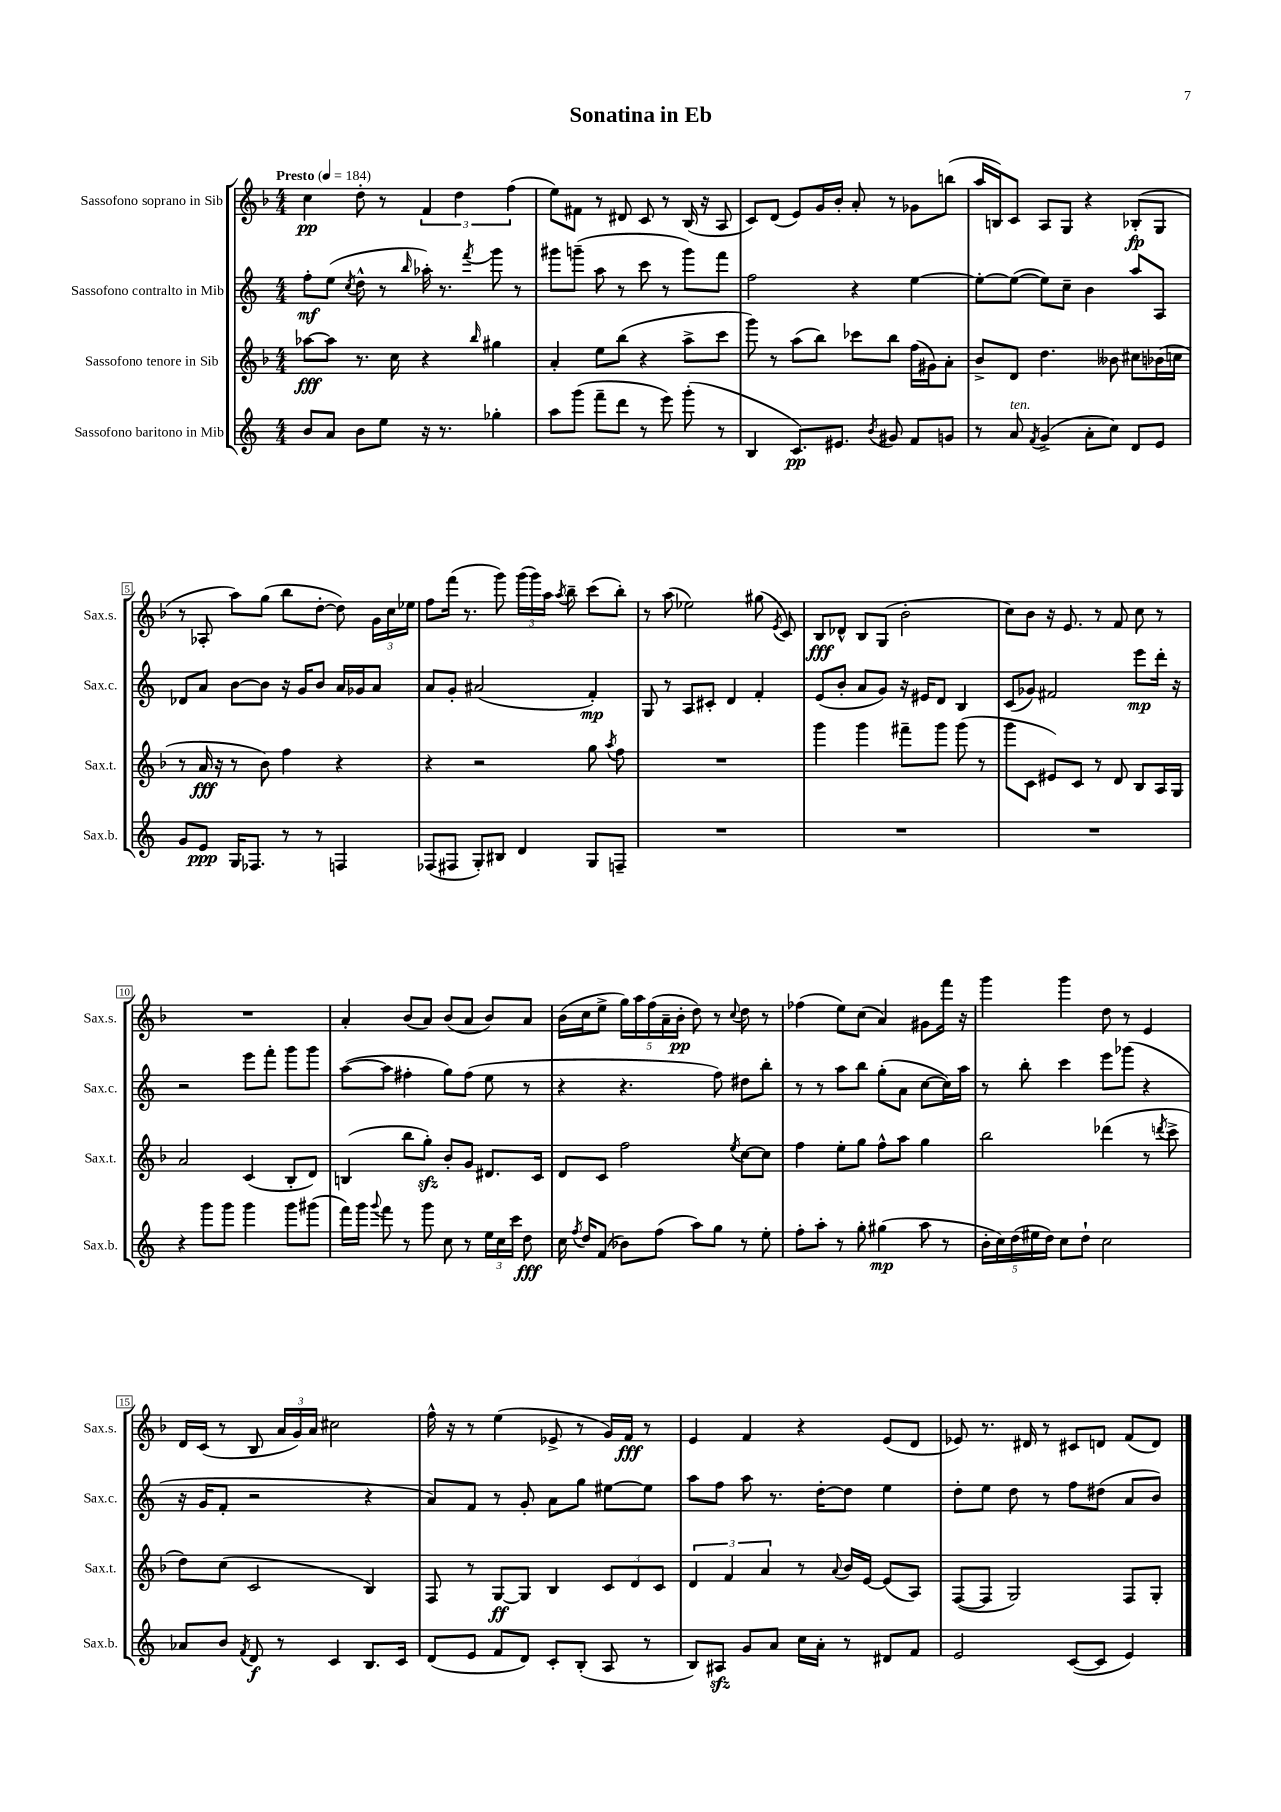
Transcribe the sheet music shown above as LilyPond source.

\header { title = "Sonatina in Eb" }
<<
\new StaffGroup <<
\new Staff = "s0" \with { instrumentName = "Sassofono soprano in Sib" shortInstrumentName = "Sax.s." } {
    \clef treble \key f \major \numericTimeSignature \time 4/4 \tempo "Presto" 4 = 184
    \autoBeamOff c''4\pp d''8-. r8 \tuplet 3/2 { f'4 d''4 f''4( } |
    e''8[) fis'8] r8 dis'8 c'8 r8 bes16( r16 a8 |
    c'8[) d'8]( e'8[) g'16 bes'16]-. a'8-. r8 ges'8[ b''8]( |
    a''16[ b16) c'8] a8[ g8] r4 bes8[-.\fp( g8] |
    r8 aes8-. a''8[) g''8]( bes''8[ d''8]~-. d''8) \tuplet 3/2 { g'16[ c''16 ees''16] } |
    f''8[ f'''16]( r8. g'''8) \tuplet 3/2 { g'''16[( g'''16) a''16] } \acciaccatura { a''8 } bes''8-- c'''8[( bes''8]-.) |
    r8 a''8( ees''2) gis''8( \acciaccatura { e'8 } c'8) |
    bes8[\fff des'8]-^ bes8[ g8]( bes'2-. |
    c''8[) bes'8] r16 e'8. r8 f'8 c''8 r8 |
    R1 |
    a'4-. bes'8[( a'8]) bes'8[( a'8] bes'8[) a'8] |
    bes'16[( c''16 e''8]-> \tuplet 5/4 { g''16[) a''16 f''16( a'16-- bes'16]-.\pp } d''8) r8 \appoggiatura { c''8 } d''8 r8 |
    fes''4( e''8[) c''8]( a'4) gis'8[ f'''16] r16 |
    g'''4 g'''4 d''8 r8 e'4 |
    d'16[ c'16]( r8 bes8 \tuplet 3/2 { a'16[ g'16) a'16] } cis''2 |
    f''16-^ r16 r8 e''4( ees'8-> r8 g'16[) f'16]\fff r8 |
    e'4 f'4 r4 e'8[( d'8] |
    ees'8) r8. dis'16 r8 cis'8[ d'8] f'8[( d'8]) \bar "|." |
}
\new Staff = "s1" \with { instrumentName = "Sassofono contralto in Mib" shortInstrumentName = "Sax.c." } {
    \clef treble \key c \major \numericTimeSignature \time 4/4
    \autoBeamOff f''8[-.\mf e''8]( \acciaccatura { c''8 } d''8-^ r8 \grace { b''16 } aes''16-.) r8. \acciaccatura { f'''8 } g'''8 r8 |
    gis'''8[ g'''8]--( a''8 r8 c'''8 r8 g'''8[) f'''8] |
    f''2 r4 e''4~ |
    e''8[~-. e''8]~( e''8[) c''8]-- b'4 a''8[ a8] |
    des'8[ a'8] b'8[~ b'8] r16 g'16[ b'8] a'16[ ges'16 a'8] |
    a'8[ g'8]-. ais'2( f'4-.\mp) |
    g8 r8 a8[ cis'8]-. d'4 f'4-. |
    e'8[( b'8]-. a'8[ g'8]) r16 eis'16[ d'8] b4 |
    c'8[( ges'8]) fis'2 e'''8[\mp d'''16]-. r16 |
    r2 e'''8[ f'''8]-. g'''8[ g'''8] |
    a''8[~( a''8] fis''4-. g''8[) fis''8]( e''8 r8 |
    r4 r4. f''8) dis''8[ b''8]-. |
    r8 r8 a''8[ b''8] g''8[-.( a'8] c''8[~ c''16) a''16] |
    r8 b''8-. c'''4 e'''8[ ges'''8]( r4 |
    r16 g'16[ f'8]-. r2 r4 |
    a'8[) f'8] r8 g'8-. a'8[ g''8] eis''8[~ eis''8] |
    a''8[ f''8] a''8 r8. d''16[~-. d''8] e''4 |
    d''8[-. e''8] d''8 r8 f''8[ dis''8]( a'8[ b'8]) \bar "|." |
}
\new Staff = "s2" \with { instrumentName = "Sassofono tenore in Sib" shortInstrumentName = "Sax.t." } {
    \clef treble \key f \major \numericTimeSignature \time 4/4
    \autoBeamOff aes''8[~\fff aes''8] r8. c''16 r4 \grace { bes''16 } gis''4 |
    a'4-. e''8[ bes''8]( r4 a''8[-> c'''8] |
    g'''8) r8 a''8[( bes''8]) ces'''8[ bes''8] f''16[( gis'16) a'8]-. |
    bes'8[-> d'8] d''4. beses'8 cis''8[ bes'16( c''16] |
    r8 a'16\fff r16 r8 bes'8) f''4 r4 |
    r4 r2 g''8 \acciaccatura { a''8 } f''8 |
    R1 |
    g'''4 g'''4 fis'''8[-- g'''8] g'''8( r8 |
    g'''8[ c'8] eis'8[) c'8] r8 d'8 bes8[ a16 g16] |
    a'2 c'4( bes8[-. d'8]) |
    b4( bes''8[ g''8]-.\sfz) bes'8[-. g'8] dis'8.[ c'16] |
    d'8[ c'8] f''2 \acciaccatura { e''8 } c''8[~ c''8] |
    f''4 e''8[-. g''8] f''8[-^ a''8] g''4 |
    bes''2 des'''4( r8 \acciaccatura { d'''8 } c'''8-> |
    d''8[) c''8]( c'2 bes4) |
    f8 r8 g8[~\ff g8] bes4 \tuplet 3/2 { c'8[ d'8 c'8] } |
    \tuplet 3/2 { d'4 f'4 a'4 } r8 \appoggiatura { a'8 } bes'16[ e'16]~ e'8[( a8]) |
    f8[~( f8] g2) f8[ g8]-. \bar "|." |
}
\new Staff = "s3" \with { instrumentName = "Sassofono baritono in Mib" shortInstrumentName = "Sax.b." } {
    \clef treble \key c \major \numericTimeSignature \time 4/4
    \autoBeamOff b'8[ a'8] b'8[ e''8] r16 r8. ges''4-. |
    a''8[ g'''8]( f'''8[-- d'''8] r8 e'''8) g'''8-.( r8 |
    b4 c'8.[\pp) eis'8.] \acciaccatura { b'8 } gis'8 f'8[ g'8] |
    r8 a'8^\markup { \italic "ten." } \acciaccatura { f'8 } g'4->( a'8[-. c''8]) d'8[ e'8] |
    g'8[ e'8]\ppp g16[ fes8.] r8 r8 f4 |
    fes8[( fis8] g8[-.) bis8] d'4 g8[ f8]-- |
    R1 |
    R1 |
    R1 |
    r4 g'''8[ g'''8] g'''4 g'''8[ gis'''8]( |
    f'''16[) g'''16] \appoggiatura { g'''8 } f'''8 r8 g'''8 c''8 r8 \tuplet 3/2 { e''16[ c''16 c'''16] } d''8\fff |
    c''16 \acciaccatura { f''8 } d''16[ f'8]( bes'8[) f''8]( a''8[) g''8] r8 e''8-. |
    f''8[-. a''8]-. r8 g''8-. gis''4\mp( a''8 r8 |
    \tuplet 5/4 { b'16[-. c''16) d''16( eis''16 d''16]) } c''8[ d''8]-! c''2 |
    aes'8[ b'8] \acciaccatura { f'8 } d'8\f r8 c'4 b8.[ c'16] |
    d'8[( e'8] f'8[ d'8]) c'8[-. b8]-.( a8 r8 |
    b8[) ais8]\sfz g'8[ a'8] c''16[ a'16]-. r8 dis'8[ f'8] |
    e'2 c'8[~( c'8] e'4) \bar "|." |
}
>>
>>
\layout { \context { \Score \override BarNumber.stencil = #(make-stencil-boxer 0.1 0.3 ly:text-interface::print) } }
